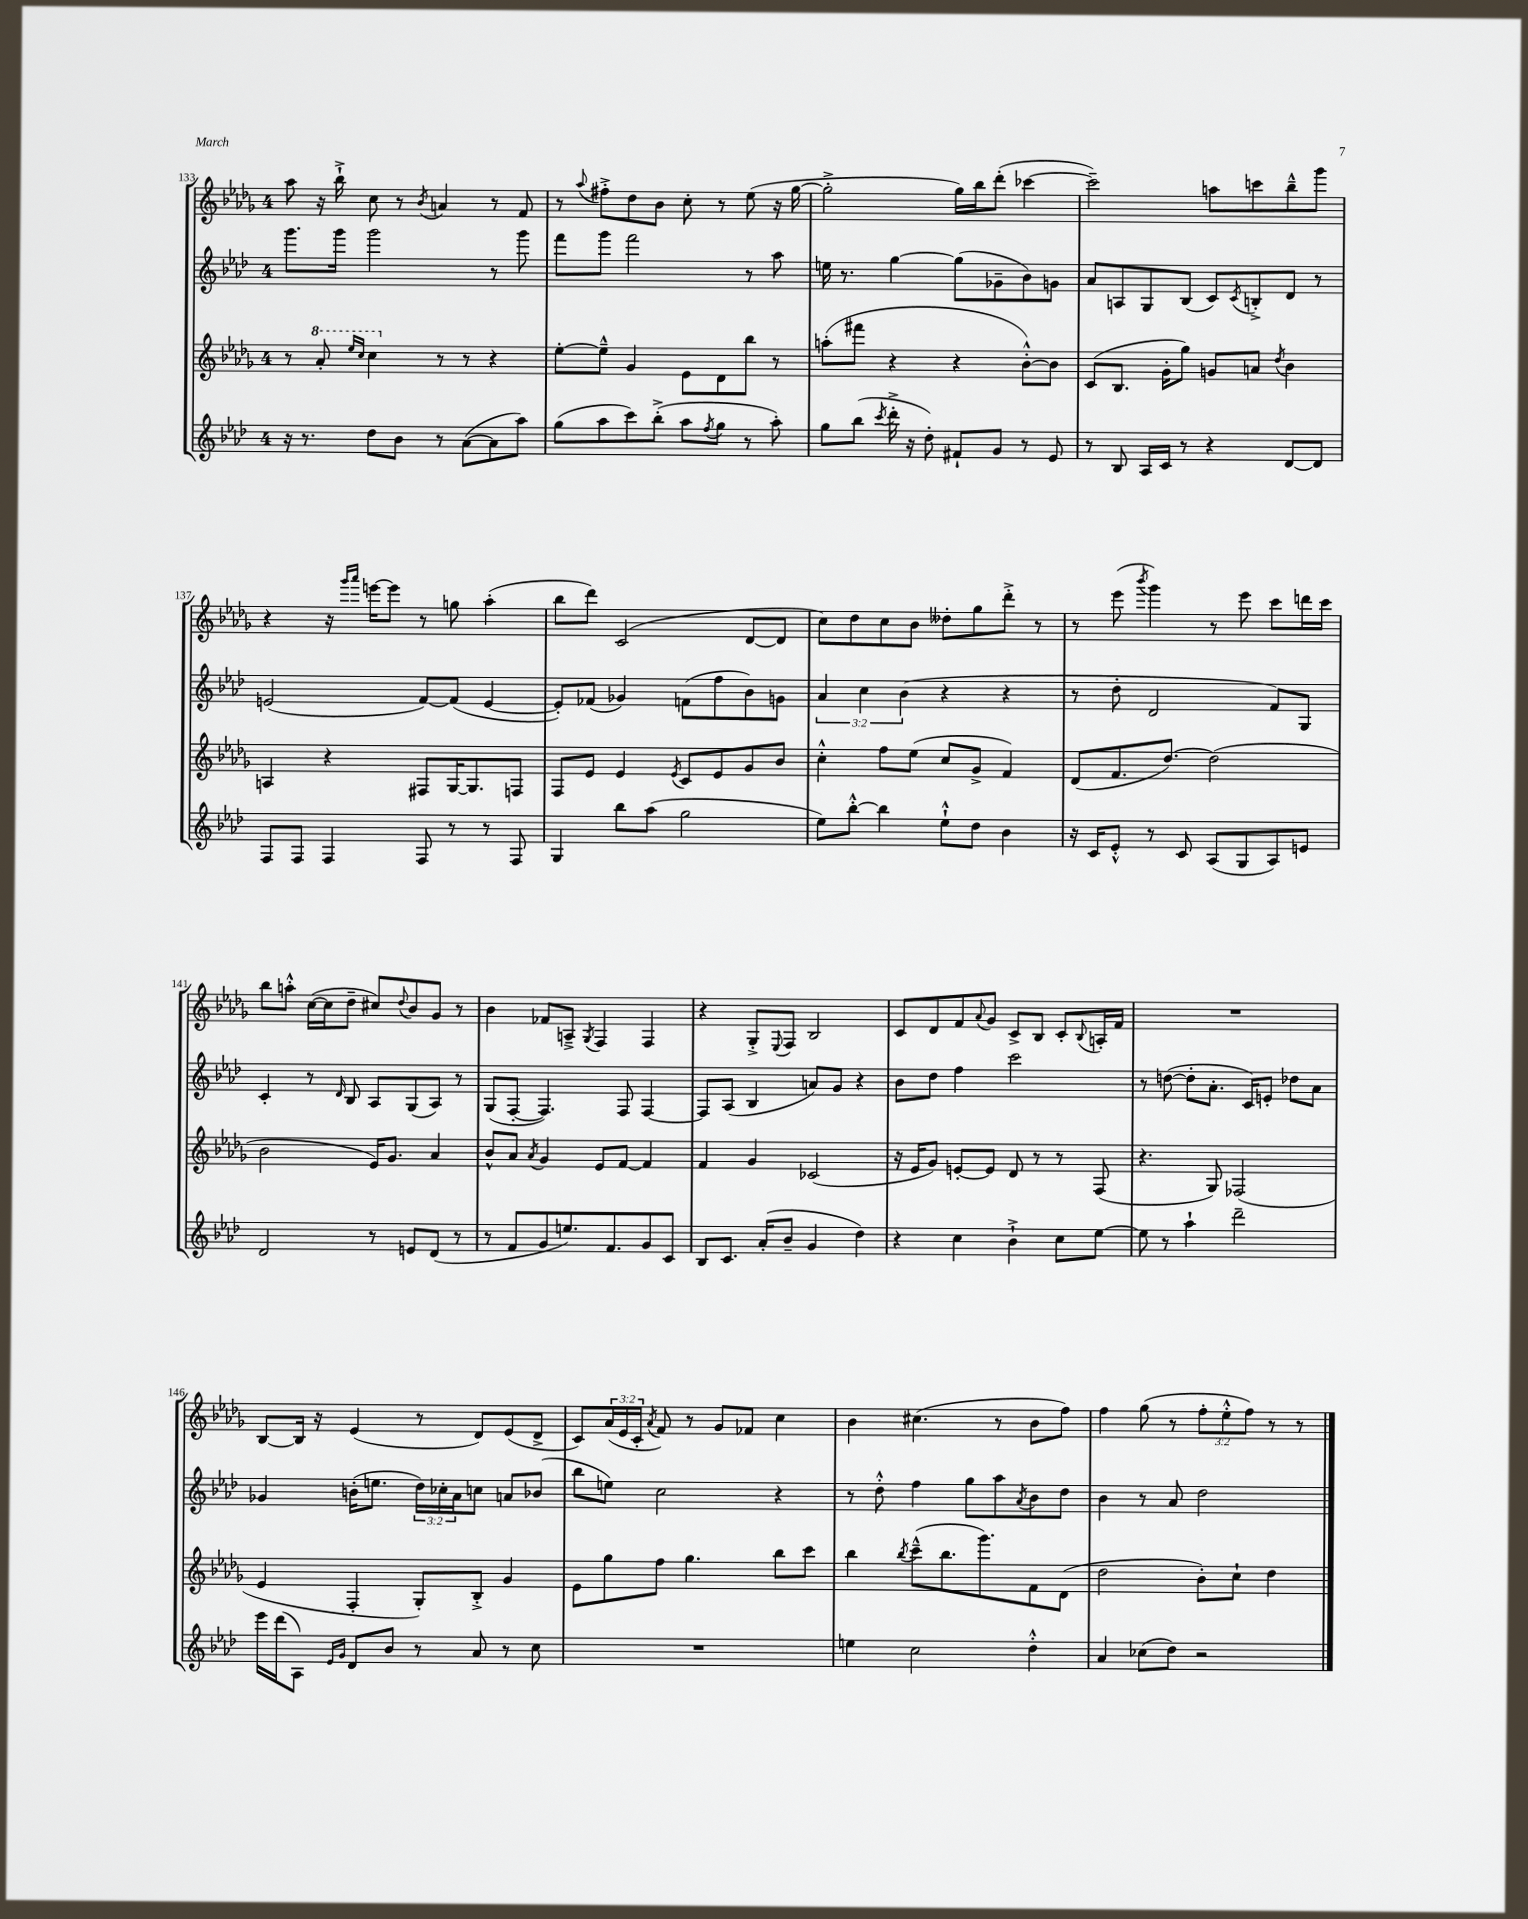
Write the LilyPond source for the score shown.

<<
\new StaffGroup <<
\new Staff = "s0" {
    \clef treble \key des \major \once \override Staff.TimeSignature.style = #'single-digit \time 4/4 \override Staff.TupletNumber.text = #tuplet-number::calc-fraction-text
    aes''8 r16 bes''16-!-> c''8 r8 \acciaccatura { bes'8 } a'4 r8 f'8 |
    r8 \appoggiatura { aes''8 } fis''8-.-> des''8 bes'8 c''8-. r8 ees''8( r16 ges''16~ |
    ges''2-.-> ges''16) bes''16 des'''8-.( ces'''4~ |
    ces'''2--) a''8 c'''8 bes''8---^ ges'''8 |
    r4 r16 \grace { ges'''16 aes'''16 } e'''16~ e'''8 r8 g''8 aes''4-.( |
    bes''8 des'''8) c'2( des'8~ des'8 |
    c''8) des''8 c''8 bes'8 deses''8-. ges''8 des'''8-.-> r8 |
    r8 ees'''8( \acciaccatura { bes'''8 } ges'''4) r8 ees'''8 c'''8 d'''16 c'''16 |
    bes''8 a''8-.-^ c''16~( c''16 des''8-- cis''8) \appoggiatura { des''8 } bes'8 ges'8 r8 |
    bes'4 fes'8 a8---> \acciaccatura { ges8 } f4 f4 |
    r4 ges8-.-> \appoggiatura { ees8 } f8 bes2 |
    c'8 des'8 f'8 \appoggiatura { aes'8 } ges'8 c'8-> bes8 c'8-. \appoggiatura { bes8 } a16-. f'16 |
    R1 |
    bes8~ bes16 r16 ees'4( r8 des'8) ees'8( des'8-> |
    c'8) \tuplet 3/2 { aes'16( ees'16 c'16-. } \acciaccatura { aes'8 } f'8) r8 ges'8 fes'8 c''4 |
    bes'4 cis''4.( r8 bes'8 f''8) |
    f''4 ges''8( r8 \tuplet 3/2 { f''8-. ees''8-.-^ f''8) } r8 r8 \bar "|." |
}
\new Staff = "s1" {
    \clef treble \key aes \major \once \override Staff.TimeSignature.style = #'single-digit \time 4/4 \override Staff.TupletNumber.text = #tuplet-number::calc-fraction-text
    g'''8. g'''16 g'''2 r8 g'''8 |
    f'''8 g'''8 f'''2 r8 aes''8 |
    e''16 r8. g''4~ g''8( ges'8-- bes'8) g'8 |
    aes'8 a8 g8 bes8( c'8) \acciaccatura { c'8 } b8-.-> des'8 r8 |
    e'2( f'8~) f'8( e'4~ |
    e'8-.) fes'8( ges'4) f'8( f''8 bes'8) g'8 |
    \tuplet 3/2 { aes'4 c''4 bes'4( } r4 r4 |
    r8 des''8-. des'2 f'8) g8 |
    c'4-. r8 \grace { des'16 } bes8 aes8 g8( aes8) r8 |
    g8( f8~-. f4.) f8 f4~ |
    f8 aes8( bes4 a'8) g'8 r4 |
    bes'8 des''8 f''4 c'''2 |
    r8 d''8~( d''8-. aes'8.-. c'16) e'8-. des''8 aes'8 |
    ges'4 b'16-.( e''8. \tuplet 3/2 { des''16) ces''16-. aes'16 } c''8 a'8 bes'8( |
    bes''8 e''8) c''2 r4 |
    r8 des''8-.-^ f''4 g''8 aes''8 \acciaccatura { aes'8 } bes'8 des''8 |
    bes'4 r8 aes'8 des''2 \bar "|." |
}
\new Staff = "s2" {
    \clef treble \key des \major \once \override Staff.TimeSignature.style = #'single-digit \time 4/4
    r8 \ottava #1 aes''8-. \grace { ees'''16 c'''16 } c'''4 \ottava #0 r8 r8 r4 |
    ees''8~-. ees''8---^ ges'4 ees'8 des'8 bes''8 r8 |
    a''8-.( fis'''8 r4 r4 bes'8~-.-^) bes'8 |
    c'8( bes8. ges'16-. ges''8) g'8 a'8 \acciaccatura { des''8 } bes'4 |
    a4 r4 fis8 ges16~ ges8. f8 |
    f8 ees'8 ees'4 \acciaccatura { ees'8 } c'8 ees'8 ges'8 bes'8 |
    c''4-.-^ f''8 ees''8( c''8 ges'8-> f'4) |
    des'8( f'8. des''8.~) des''2( |
    bes'2 ees'16) ges'8. aes'4 |
    bes'8-^ aes'8 \acciaccatura { aes'8 } ges'4 ees'8 f'8~ f'4 |
    f'4 ges'4 ces'2( |
    r16 ees'16 ges'8) e'8~-. e'8 des'8 r8 r8 f8( |
    r4. ges8) fes2( |
    ees'4 f4-. ges8-.) bes8-.-> ges'4 |
    ees'8 ges''8 f''8 ges''4. bes''8 c'''8 |
    bes''4 \acciaccatura { bes''8 } c'''8---^( bes''8. ges'''8.) f'8 des'8( |
    des''2 bes'8-.) c''8-! des''4 \bar "|." |
}
\new Staff = "s3" {
    \clef treble \key aes \major \once \override Staff.TimeSignature.style = #'single-digit \time 4/4
    r16 r8. des''8 bes'8 r8 aes'8~( aes'8 aes''8) |
    g''8( aes''8 c'''8) bes''8-.->( aes''8 \acciaccatura { f''8 } g''8 r8 aes''8-.) |
    g''8 bes''8( \acciaccatura { c'''8 } des'''16-.-> r16 des''8-.) fis'8-! g'8 r8 ees'8 |
    r8 bes8 aes16 c'16 r8 r4 des'8~ des'8 |
    f8 f8 f4 f8 r8 r8 f8 |
    g4 bes''8 aes''8( g''2 |
    ees''8) bes''8~-.-^ bes''4 ees''8-!-^ des''8 bes'4 |
    r16 c'16 ees'8-.-^ r8 c'8 aes8( g8 aes8) e'8 |
    des'2 r8 e'8 des'8( r8 |
    r8 f'8 g'8 e''8.) f'8. g'8 c'8 |
    bes8 c'8. aes'16-.( bes'8-- g'4 des''4) |
    r4 c''4 bes'4-!-> c''8 ees''8~ |
    ees''8 r8 aes''4-! des'''2-- |
    ees'''16 des'''16( aes8) \grace { ees'16 g'16 } des'8 bes'8 r8 aes'8 r8 c''8 |
    R1 |
    e''4 c''2 des''4-.-^ |
    aes'4 ces''8( des''8) r2 \bar "|." |
}
>>
>>
\layout { \context { \Score currentBarNumber = #133 } }
